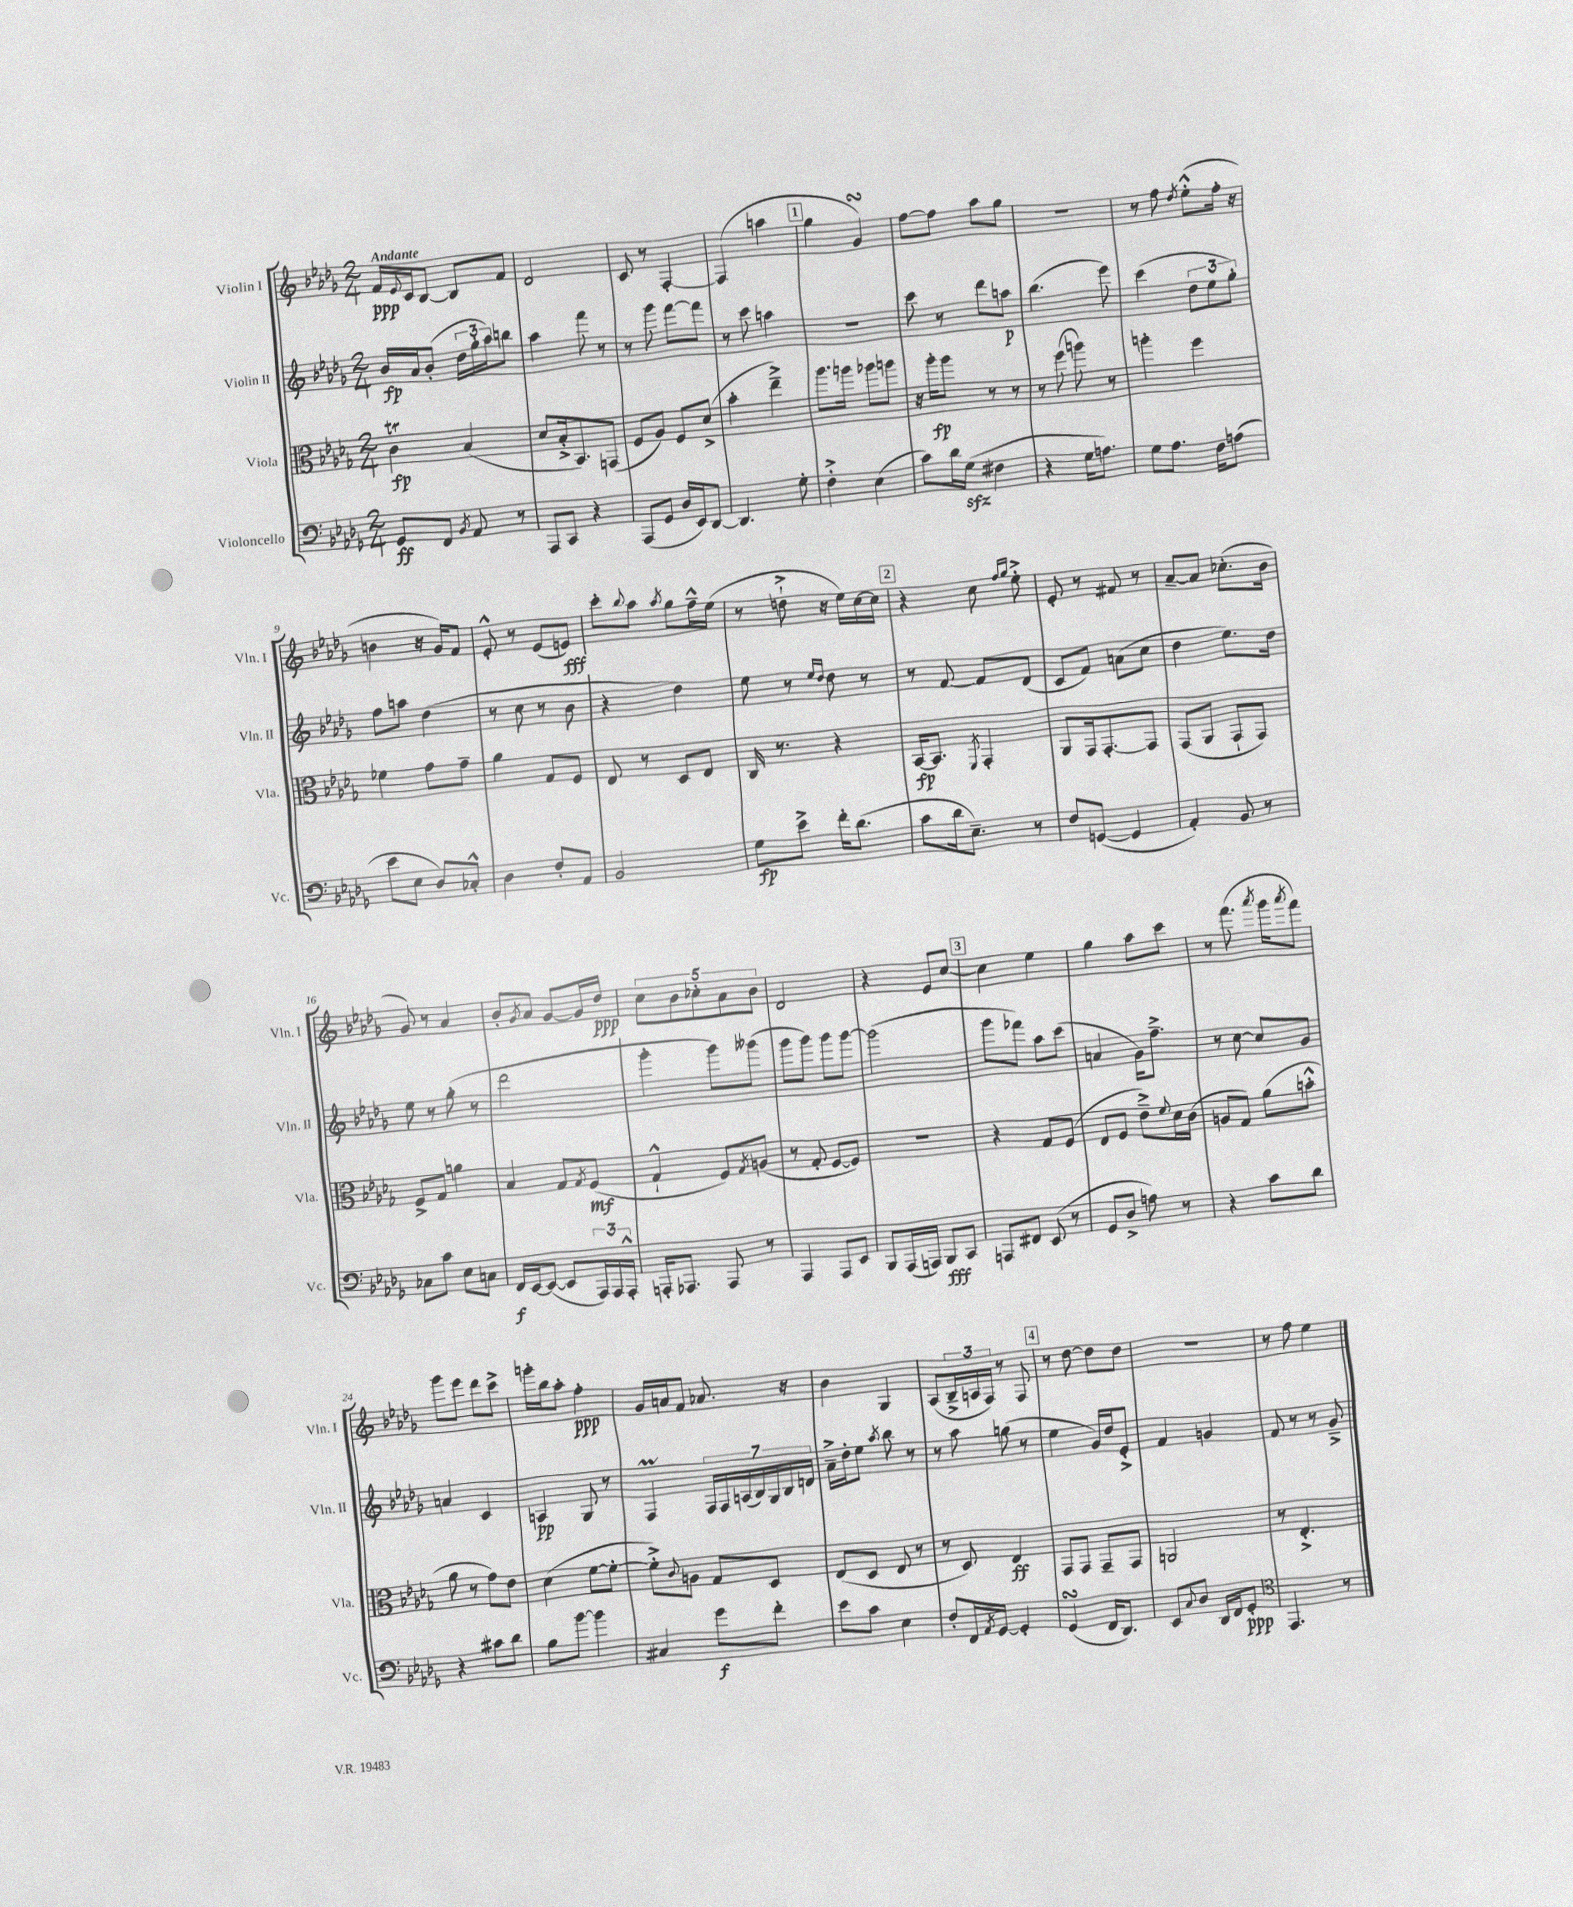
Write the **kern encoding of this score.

**kern	**dynam	**kern	**dynam	**kern	**dynam	**kern	**dynam
*part4	*part4	*part3	*part3	*part2	*part2	*part1	*part1
*staff4	*staff4	*staff3	*staff3	*staff2	*staff2	*staff1	*staff1
*I"Violoncello	*	*I"Viola	*	*I"Violin II	*	*I"Violin I	*
*I'Vc.	*	*I'Vla.	*	*I'Vln. II	*	*I'Vln. I	*
*clefF4	*	*clefC3	*	*clefG2	*	*clefG2	*
*k[b-e-a-d-g-]	*	*k[b-e-a-d-g-]	*	*k[b-e-a-d-g-]	*	*k[b-e-a-d-g-]	*
*M2/4	*	*M2/4	*	*M2/4	*	*M2/4	*
=1	=1	=1	=1	=1	=1	=1	=1
!	!	!	!	!	!	!LO:TX:a:B:t=Andante	!
8GG-/L	ff	4ct\	fp	16b-/LL	fp	16f/LL	ppp
.	.	.	.	.	.	8qqe-/	.
.	.	.	.	16a-/J	.	16c/J	.
8FF/J	.	.	.	(8b-'/J	.	[8B-/J	.
8qBB-/	.	.	.	.	.	.	.
8AA-/	.	(4B-/	.	24dd-\LL	.	8B-/L]	.
.	.	.	.	24gg-'\	.	.	.
.	.	.	.	24aa-\J)	.	.	.
8r	.	.	.	8bbn\J	.	8f/J	.
=2	=2	=2	=2	=2	=2	=2	=2
8AAA-/L	.	8d-/L	.	4aa-\	.	2d-/	.
8CC/J	.	16B-'^/k	.	.	.	.	.
.	.	8.BB-/)	.	.	.	.	.
4r	.	.	.	8fff\	.	.	.
.	.	(8GGn/J	.	8r	.	.	.
=3	=3	=3	=3	=3	=3	=3	=3
(8AAA-/L	.	8F/L	.	8r	.	8c/	.
8GG-/J	.	8A-/J)	.	8ggg-\	.	8r	.
16D-/LL	.	8F/L	.	[8fff\L	.	[4F'/	.
16EE-/J)	.	.	.	.	.	.	.
[8DD-/J	.	(8d-^/J	.	8fff\J]	.	.	.
=4	=4	=4	=4	=4	=4	=4	=4
4.DD-/]	.	4b-'\	.	8r	.	(4F/]	.
.	.	.	.	8ccc\	.	.	.
.	.	4ee-~^\)	.	4aan\	.	4aan\	.
8G-'\	.	.	.	.	.	.	.
!!LO:REH:place=s1:t=1
=5	=5	=5	=5	=5	=5	=5	=5
4F'^\	.	8.aa-\L	.	2r	.	4gg-\	.
.	.	16aan\Jk	.	.	.	.	.
(4E-\	.	8aa-X\L	.	.	.	4g-sSSs/)	.
.	.	8aan\J	.	.	.	.	.
=6	=6	=6	=6	=6	=6	=6	=6
8c\L)	.	16r	.	8ccc\	.	[8ff\L	.
.	.	16aa-'\KL	fp	.	.	.	.
16d-\L	.	8aa-\J	.	8r	.	8ff\J]	.
(16G-zz\JJ	.	.	.	.	.	.	.
4F#X\	.	8r	.	8ddd-\L	.	8aa-\L	.
.	.	8r	.	8aan\J	p	8gg-\J	.
=7	=7	=7	=7	=7	=7	=7	=7
4r	.	8r	.	(4.bb-\	.	2r	.
.	.	(8ff\	.	.	.	.	.
16G-\KL	.	8aan\)	.	.	.	.	.
8.An\J)	.	.	.	.	.	.	.
.	.	8r	.	8eee-\)	.	.	.
=8	=8	=8	=8	=8	=8	=8	=8
8G-\L	.	4aan'\	.	(4ccc\	.	8r	.
8.A-\J	.	.	.	.	.	8ff\	.
.	.	.	.	.	.	8qdd-/	.
.	.	4ff\	.	12dd-\L	.	(8ee-'^^\L	.
16F\KL	.	.	.	.	.	.	.
.	.	.	.	12ee-\	.	.	.
(8An\J	.	.	.	.	.	16ff'\Jk	.
.	.	.	.	12gg-'\J)	.	.	.
.	.	.	.	.	.	16r	.
!!LO:LB:g=z
=9	=9	=9	=9	=9	=9	=9	=9
8e-\L	.	4f-X\	.	8ff\L	.	4bn\	.
8E-\J	.	.	.	8aan\J	.	.	.
8D-/L)	.	8g-\L	.	(4dd-\	.	16r	.
.	.	.	.	.	.	16g-/KL)	.
8C-X'^^/J	.	8g-~\J	.	.	.	8f/J	.
=10	=10	=10	=10	=10	=10	=10	=10
4D-\	.	4a-\	.	8r	.	8e-'^^/	.
.	.	.	.	8cc\	.	8r	.
8F'/L	.	8G-/L	.	8r	.	(8e-/L	.
8AA-/J	.	8F/J	.	8b-\	.	8en/J)	fff
=11	=11	=11	=11	=11	=11	=11	=11
2BB-/	.	8E-/	.	4r	.	8ccc'\L	.
.	.	.	.	.	.	8qqbb-/	.
.	.	8r	.	.	.	8aa-\J	.
.	.	.	.	.	.	8qaa-/	.
.	.	8D-/L	.	4dd-\)	.	8gg-\L	.
.	.	8E-/J	.	.	.	16ff~^^\L	.
.	.	.	.	.	.	(16ee-\JJ	.
=12	=12	=12	=12	=12	=12	=12	=12
8G-\L	fp	16C/	.	8ee-\	.	8r	.
.	.	8.r	.	.	.	.	.
8e-^\J	.	.	.	8r	.	8ddn`^\	.
.	.	.	.	16qqee-/LL	.	.	.
.	.	.	.	16qqdd-/JJ	.	.	.
16f'\KL	.	4r	.	8dd-\	.	16r	.
(8.d-\J	.	.	.	.	.	16ee-\LL)	.
.	.	.	.	8r	.	[16cc\	.
.	.	.	.	.	.	16cc\JJ]	.
!!LO:REH:place=s1:t=2
=13	=13	=13	=13	=13	=13	=13	=13
8c\L	.	[16BB-/KL	fp	8r	.	4r	.
.	.	8.BB-/J]	.	.	.	.	.
16d-\k	.	.	.	[8f/	.	.	.
8.E-~\J)	.	.	.	.	.	.	.
.	.	8qFF/	.	.	.	.	.
.	.	4GG-'/	.	8f/L]	.	8cc\	.
.	.	.	.	.	.	16qqff/LL	.
.	.	.	.	.	.	16qqgg-/JJ	.
8r	.	.	.	(8d-/J	.	8ee-'^\	.
=14	=14	=14	=14	=14	=14	=14	=14
8F/L	.	8AA-/L	.	8c/L	.	8e-'/	.
([8GGn/J	.	16GG-/k	.	8f/J)	.	8r	.
.	.	[8.GG-'/	.	.	.	.	.
4GG/]	.	.	.	(8an\L	.	8f#X/	.
.	.	8GG-/J]	.	8cc\J	.	8r	.
=15	=15	=15	=15	=15	=15	=15	=15
4AA-'/)	.	(8GG-/L	.	4dd-\	.	[8a-~/L	.
.	.	8AA-/J	.	.	.	8a-/J]	.
8BB-/	.	8GG-`/L	.	8.ee-\L)	.	(8.cc-X'\L	.
8r	.	8GG-/J)	.	.	.	.	.
.	.	.	.	16dd-\Jk	.	16b-\Jk	.
!!LO:LB:g=z
=16	=16	=16	=16	=16	=16	=16	=16
8C-X\L	.	8F^/L	.	8ee-\	.	8g-/)	.
8c\J	.	8G-/J	.	8r	.	8r	.
8E-\L	.	4an\	.	(8gg-'\	.	4a-/	.
8Cn\J	.	.	.	8r	.	.	.
=17	=17	=17	=17	=17	=17	=17	=17
16FF/LL	f	4B-/	.	2ddd-\	.	8b-'/L	.
[16EE-/J	.	.	.	.	.	.	.
.	.	.	.	.	.	8qg-/	.
(8EE-/J_	.	.	.	.	.	8a-/J	.
8EE-/L]	.	8G-/L	.	.	.	[8g-/L	.
.	.	8qG-/	.	.	.	.	.
24AAA-/L)	.	(8F/J	mf	.	.	16g-/L]	.
24AAA-/	.	.	.	.	.	.	.
.	.	.	.	.	.	16dd-/JJ	ppp
24AAA-'^^/JJ	.	.	.	.	.	.	.
=18	=18	=18	=18	=18	=18	=18	=18
16AAAn'/KL	.	4G-`^^/	.	4ggg-'\	.	10cc\L	.
8.AAA-X/J	.	.	.	.	.	.	.
.	.	.	.	.	.	10b-\	.
.	.	.	.	.	.	10cc-X'\	.
8AAA-/	.	8F/L)	.	8ggg-\L)	.	.	.
.	.	.	.	.	.	10a-\	.
.	.	8qG-/	.	.	.	.	.
8r	.	(8An/J	.	(8ggg--X\J	.	.	.
.	.	.	.	.	.	10b-\J	.
=19	=19	=19	=19	=19	=19	=19	=19
4AAA-/	.	8r	.	8ggg-\L	.	2d-/	.
.	.	8G-'/	.	8ggg-\J)	.	.	.
8AAA-/L	.	[8F/L	.	8ggg-\L	.	.	.
8EE-/J	.	8F/J])	.	[8ggg-\J	.	.	.
=20	=20	=20	=20	=20	=20	=20	=20
8BBB-/L	.	2r	.	(2ggg-\]	.	4r	.
(16AAA-/L	.	.	.	.	.	.	.
16AAAn/JJ)	.	.	.	.	.	.	.
8BBB-/L	fff	.	.	.	.	8e-/L	.
8CC/J	.	.	.	.	.	[8cc/J	.
!!LO:REH:place=s1:t=3
=21	=21	=21	=21	=21	=21	=21	=21
8AAAn/L	.	4r	.	8ggg-\L	.	4cc\]	.
8FF#X/J	.	.	.	8fff-X\J)	.	.	.
(8EE-/	.	8G-/L	.	8aa-\L	.	4ee-\	.
8r	.	(8F/J	.	(8ccc\J	.	.	.
=22	=22	=22	=22	=22	=22	=22	=22
8GG-/L	.	8E-/L	.	4an/	.	4gg-\	.
8D-^/J	.	8F/J	.	.	.	.	.
8An\)	.	8e-~^\L)	.	16g-\KL)	.	8aa-\L	.
.	.	.	.	8.ff~^\J	.	.	.
.	.	8qqf/	.	.	.	.	.
8r	.	16d-\L	.	.	.	8ccc\J	.
.	.	(16c\JJ	.	.	.	.	.
=23	=23	=23	=23	=23	=23	=23	=23
4r	.	8An/L	.	8r	.	8r	.
.	.	8G-/J)	.	[8cc\	.	(8.fff\	.
8c\L	.	(8a-\L	.	8cc/L]	.	.	.
.	.	.	.	.	.	8qaaa-/	.
.	.	.	.	.	.	16ggg-\KL	.
.	.	.	.	.	.	8qaaa-/	.
8d-\J	.	8bn'^^\J	.	8g-/J	.	8fff\J)	.
!!LO:LB:g=z
=24	=24	=24	=24	=24	=24	=24	=24
4r	.	8a-\	.	4an/	.	8ggg-\L	.
.	.	8r	.	.	.	8eee-\J	.
8c#X\L	.	8g-\L)	.	4c/	.	8ddd-\L	.
8d-\J	.	8e-\J	.	.	.	8ccc^\J	.
=25	=25	=25	=25	=25	=25	=25	=25
8B-\L	.	(4d-\	.	4An/	pp	16gggn'\LL	.
.	.	.	.	.	.	16bb-\J	.
[8b-\J	.	.	.	.	.	8aa-'\J	.
4b-\]	.	[8f\L	.	8G-/	.	4ff'\	ppp
.	.	8f'\J_	.	8r	.	.	.
=26	=26	=26	=26	=26	=26	=26	=26
4C#X/	.	8f'^\L])	.	4Fm/	.	16g-/LL	.
.	.	.	.	.	.	16an/J	.
.	.	8qqc/	.	.	.	.	.
.	.	8An\J	.	.	.	8f/J	.
8g-\L	f	8G-/L	.	28F/LL	.	8.a-X/	.
.	.	.	.	28F/	.	.	.
.	.	.	.	(28An/	.	.	.
.	.	.	.	28B-/)	.	.	.
8f'\J	.	8D-/J	.	.	.	.	.
.	.	.	.	28G-/	.	.	.
.	.	.	.	28B-/	.	.	.
.	.	.	.	.	.	16r	.
.	.	.	.	28dn/JJ	.	.	.
=27	=27	=27	=27	=27	=27	=27	=27
8e-\L	.	(8E-/L	.	16a-~^\LL	.	4b-\	.
.	.	.	.	16dd-'\J	.	.	.
8c\J	.	8D-/J	.	8ee-\J	.	.	.
.	.	.	.	8qaa-/	.	.	.
4E-\	.	8E-/	.	8bb-\	.	4G-/	.
.	.	8r	.	8r	.	.	.
=28	=28	=28	=28	=28	=28	=28	=28
8F'/L	.	8r	.	8r	.	(8A-/L	.
16FF/L	.	8D-/)	.	8aa-\	.	24B-~^/L	.
.	.	.	.	.	.	24An/	.
8qAA-/	.	.	.	.	.	.	.
[16GG-/JJ	.	.	.	.	.	.	.
.	.	.	.	.	.	24F/JJ)	.
4GG-'/]	.	4E-/	ff	(8ggn\	.	8r	.
.	.	.	.	8r	.	8F/	.
!!LO:REH:place=s1:t=4
=29	=29	=29	=29	=29	=29	=29	=29
(4GG-sSSs/	.	8GG-/L	.	4ee-\	.	8r	.
.	.	8GG-/J	.	.	.	[8dd-\	.
16FF/KL	.	8GG-~/L	.	16g-/LL)	.	8dd-\L]	.
8.DD-/J)	.	.	.	16dd-/J	.	.	.
.	.	8GG-/J	.	8e-'^/J	.	8dd-\J	.
=30	=30	=30	=30	=30	=30	=30	=30
8EE-/L	.	2AAn/	.	4f/	.	2r	.
8qqC/	.	.	.	.	.	.	.
8D-/J	.	.	.	.	.	.	.
16DD-/LL	.	.	.	4gn/	.	.	.
16FF/J	.	.	.	.	.	.	.
8GG-'/J	ppp	.	.	.	.	.	.
=31	=31	=31	=31	=31	=31	=31	=31
*clefC4	*	*	*	*	*	*	*
4.EE-/	.	8r	.	8f/	.	8r	.
.	.	4.E-'^/	.	8r	.	8ff\	.
.	.	.	.	8r	.	4ee-\	.
8r	.	.	.	8g-~^/	.	.	.
==	==	==	==	==	==	==	==
*-	*-	*-	*-	*-	*-	*-	*-
